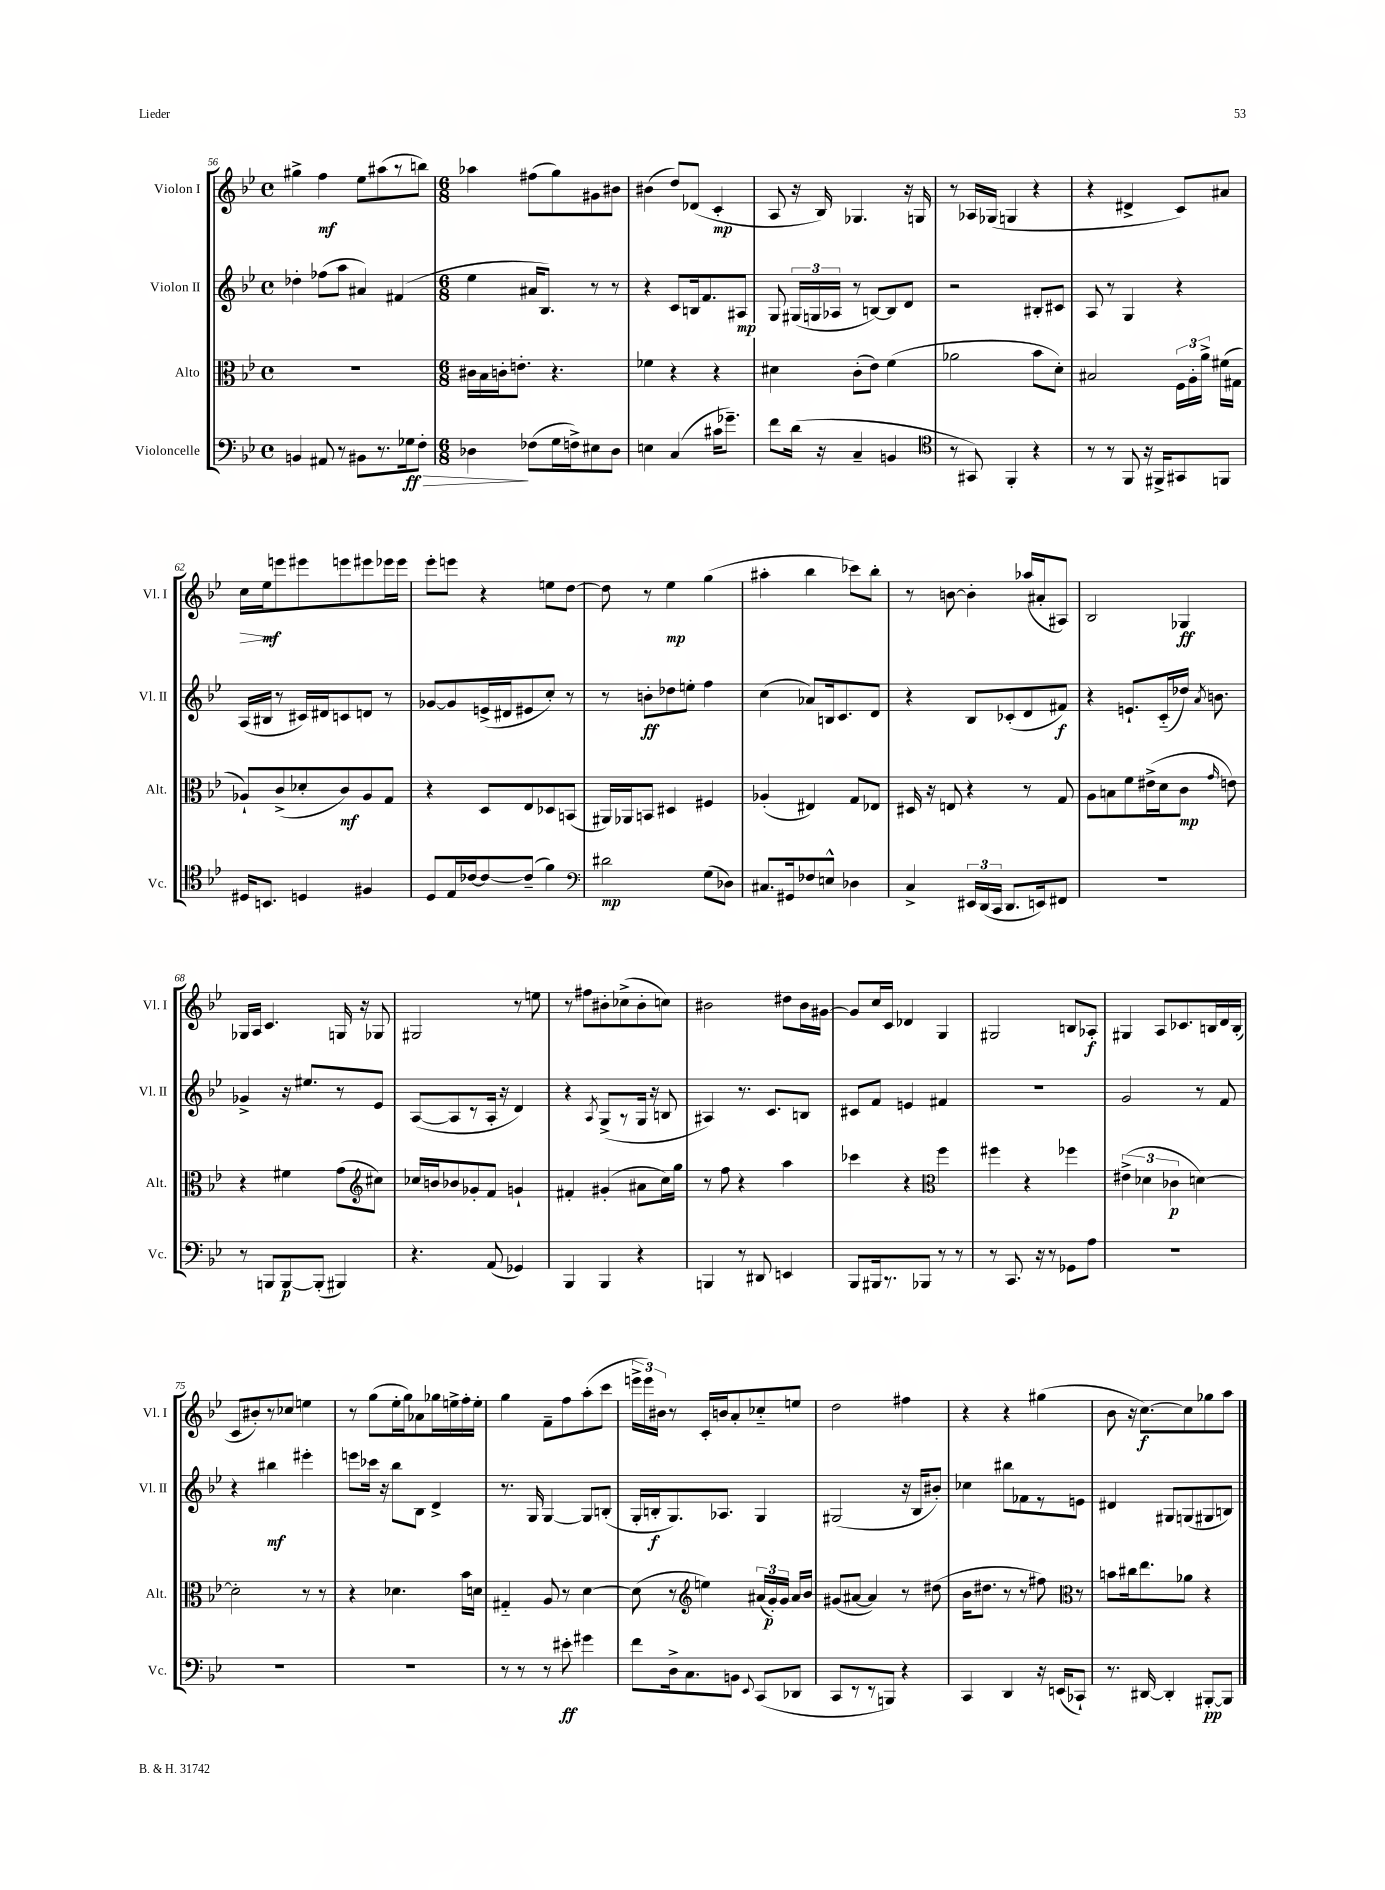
<<
\new StaffGroup <<
\new Staff = "s0" \with { instrumentName = "Violon I" shortInstrumentName = "Vl. I" } {
    \clef treble \key bes \major \defaultTimeSignature \time 4/4
    \autoBeamOff gis''4-> f''4\mf ees''8[ ais''8( r8 b''8]) |
    \numericTimeSignature \time 6/8 aes''4 fis''8[( g''8) gis'8 bis'8] |
    bis'4( d''8[) des'8]( c'4-.\mp |
    a8 r16 bes16) ges4. r16 g16 |
    r8 aes16[ ges16]( g4 r4 |
    r4 dis'4-> c'8[) ais'8] |
    c''16[\> ees''16\mf\! e'''8 eis'''8 e'''8 eis'''8 ees'''16 ees'''16] |
    ees'''8[-. e'''8] r4 e''8[ d''8]~ |
    d''8 r8 ees''4\mp g''4( |
    ais''4-. bes''4 ces'''8[) bes''8]-. |
    r8 b'8~ b'4-. aes''16[( ais'16-. ais8]) |
    bes2 ges4\ff |
    ges16[ a16] c'4. g16 r16 ges8 |
    gis2 r8 e''8 |
    r8 fis''8[ bis'8-. ces''8->( bis'8-. c''8]) |
    bis'2 dis''8[ bis'16 gis'16]~ |
    gis'8[ c''16 c'16] des'4 g4 |
    gis2 b8[ aes8]-.\f |
    gis4 a8[ ces'8. b16 d'16 b16]-.( |
    c'8[ bis'8-.) r8 ces''8] e''4 |
    r8 g''8[( ees''16-. g''16) aes'8 ges''16 e''16-> f''16-. e''16]-. |
    g''4 f'8[-- f''8 a''8-.( c'''8] |
    \tuplet 3/2 { e'''16[-> e'''16) bis'16] } r8 c'16[-. b'16 a'8-. ces''8-_ e''8] |
    d''2 fis''4 |
    r4 r4 gis''4( |
    bes'8 r16 c''8.[~\f) c''8 ges''8 a''8] \bar "|." |
}
\new Staff = "s1" \with { instrumentName = "Violon II" shortInstrumentName = "Vl. II" } {
    \clef treble \key bes \major \defaultTimeSignature \time 4/4
    \autoBeamOff des''4-. fes''8[( a''8] ais'4) fis'4( |
    \numericTimeSignature \time 6/8 ees''4 ais'16[ bes8.]) r8 r8 |
    r4 c'8[ b16 f'8. ais8]\mp |
    g8 \tuplet 3/2 { gis16[( g16 aes16] } r8 b8[~) b8 d'8] |
    r2 bis8[-. cis'8] |
    a8 r8 g4 r4 |
    a16[( bis16] r8 cis'16[) dis'16 c'8 d'8] r8 |
    ges'8[~ ges'8 e'16->( dis'16 eis'8 c''8]-.) r8 |
    r8 b'8[-.\ff des''8 e''8]-. f''4 |
    c''4( aes'8[) b16 c'8. d'8] |
    r4 bes8[ ces'8-.( d'8 fis'8]\f) |
    r4 e'8.[-! c'16-_( des''16]) \acciaccatura { a'8 } b'8. |
    ges'4-> r16 eis''8.[ r8 ees'8] |
    a8[~( a8 r8 a16]-. r16 d'4) |
    r4 \acciaccatura { a8 } g8[->( r8 g16] r16 b8 |
    ais4) r8. c'8.[ b8] |
    cis'8[ f'8] e'4 fis'4 |
    R2. |
    g'2 r8 f'8 |
    r4 bis''4\mf eis'''4-. |
    e'''8[ ces'''16] r16 bes''8[ bes8] d'4-> |
    r8. g16 g4~ g8[ b8]-.( |
    g16[-. b16-.\f g8.) aes8.] g4 |
    gis2( r16 bes16[ bis'8]-.) |
    ces''4 bis''8[ fes'8 r8 e'8] |
    dis'4 gis8[ g8( gis8 b8]) \bar "|." |
}
\new Staff = "s2" \with { instrumentName = "Alto" shortInstrumentName = "Alt." } {
    \clef alto \key bes \major \defaultTimeSignature \time 4/4
    \autoBeamOff R1 |
    \numericTimeSignature \time 6/8 cis'16[ bes16 c'16-. e'8.]-. r4. |
    fes'4 r4 r4 |
    dis'4 c'8[-.( ees'8]) f'4( |
    aes'2 bes'8[ d'8]-.) |
    bis2 \tuplet 3/2 { f16[ a16-. a'16]-> } fis'16[( gis16] |
    aes8[-!) c'8->( des'8-. c'8\mf) aes8 g8] |
    r4 d8[ ees8 des8 b,8]( |
    ais,16[) aes,16 b,8] dis4 fis4 |
    aes4-.( eis4) g8[ ees8] |
    dis16 r16 e8 r4 r8 g8 |
    a8[ b8 f'8 eis'16->( d'16 c'8]\mp \grace { g'16 } e'8) |
    r4 fis'4 g'8[( cis''8]) |
    \clef treble ces''16[ b'16 bes'8 ges'8-. f'8] g'4-! |
    fis'4-. gis'4-.( ais'8[ c''16) g''16] |
    r8 f''8 r4 a''4 |
    ces'''4 r4 \clef alto f''4 |
    fis''4 r4 fes''4 |
    \tuplet 3/2 { eis'4->( des'4 ces'4\p } d'4~) |
    d'2-. r8 r8 |
    r4 des'4. bes'16[ d'16] |
    gis4-_ a8 r8 d'4~ |
    d'8( r8 \clef treble e''4) \tuplet 3/2 { ais'16[( g'16-.\p) g'16] } ais'16[ bes'16] |
    gis'8[( ais'8]~ ais'4) r8 dis''8( |
    bes'16[ dis''8.] r8 r8 fis''8) r8 |
    \clef alto b'8[ cis''16 ees''8. aes'8] r4 \bar "|." |
}
\new Staff = "s3" \with { instrumentName = "Violoncelle" shortInstrumentName = "Vc." } {
    \clef bass \key bes \major \defaultTimeSignature \time 4/4
    \autoBeamOff b,4 ais,8 r8 bis,8[ r8. ges16\ff\> f8]-. |
    \numericTimeSignature \time 6/8 des4\! fes8[( g16 f16->) eis8 des8] |
    e4 c4( cis'16[ ges'8.]--) |
    f'8[ d'16]( r16 c4-- b,4 |
    \clef tenor r8 gis,8) f,4-. r4 |
    r8 r8 f,8 r16 fis,16[-> gis,8 f,8] |
    dis16[ b,8.] d4 fis4 |
    d8[ ees16 ces'16~ ces'8~ ces'8]--( f'4) |
    \clef bass dis'2\mp g8[( des8]) |
    cis8.[ gis,16 fes8 e8]-^ des4 |
    c4-> \tuplet 3/2 { eis,16[ d,16( c,16] } d,8.[ e,16) fis,8] |
    R2. |
    r8 b,,8[ b,,8~\p b,,8]-.( bis,,4) |
    r4. a,8( ges,4) |
    bes,,4 bes,,4 r4 |
    b,,4 r8 dis,8 e,4 |
    bes,,8[ bis,,16 r8. bes,,8] r8 r8 |
    r8 c,8. r16 r8 ges,8[ a8] |
    R2. |
    R2. |
    R2. |
    r8 r8 r8 eis'8-.\ff gis'4 |
    f'8[ d16-> c8. b,8] \appoggiatura { ees,8 } c,8[( des,8] |
    c,8[ r8 r8 b,,8]) r4 |
    c,4 d,4 r16 e,16[( ces,8]-!) |
    r8. dis,16~ dis,4-. bis,,8[~-.\pp bis,,8] \bar "|." |
}
>>
>>
\layout { \context { \Score currentBarNumber = #56 } }
